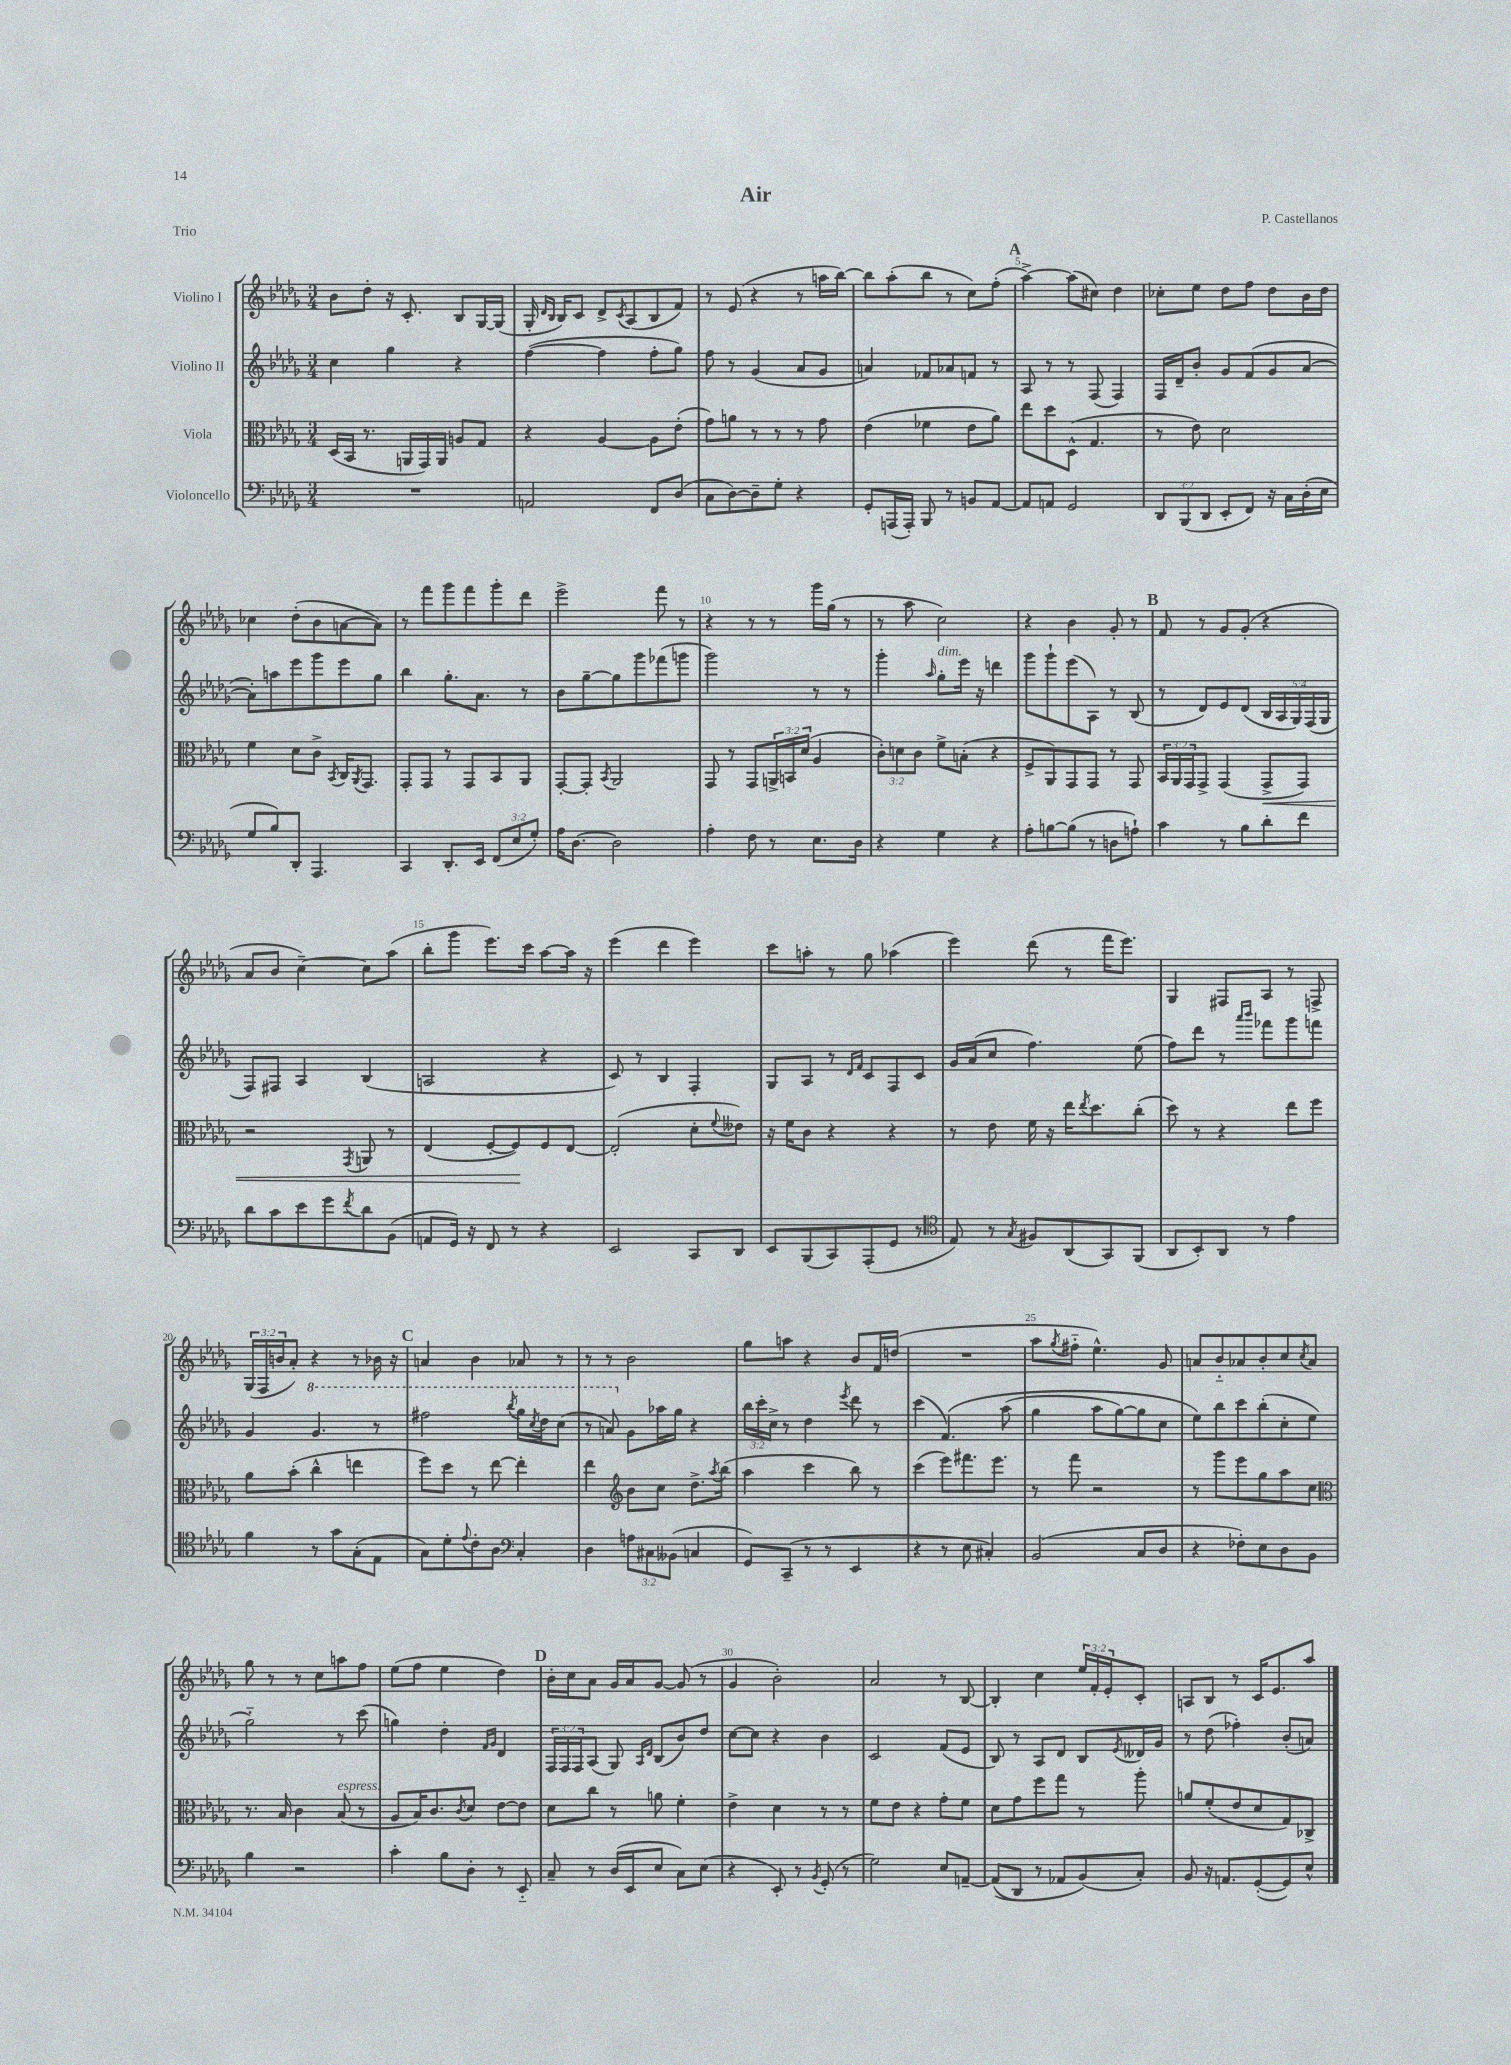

**kern	**kern	**dynam	**kern	**kern
*part4	*part3	*part3	*part2	*part1
*staff4	*staff3	*staff3	*staff2	*staff1
*I"Violoncello	*I"Viola	*	*I"Violino II	*I"Violino I
*clefF4	*clefC3	*	*clefG2	*clefG2
*k[b-e-a-d-g-]	*k[b-e-a-d-g-]	*	*k[b-e-a-d-g-]	*k[b-e-a-d-g-]
*M3/4	*M3/4	*	*M3/4	*M3/4
=1	=1	=1	=1	=1
2.r	(16D-/LL	.	4cc\	8b-\L
.	16BB-/JJ	.	.	.
.	8.r	.	.	8dd-'\J
.	.	.	4gg-\	16r
.	16AAn/LL	.	.	8.c'/
.	16GG-/)	.	.	.
.	16AA/JJ	.	.	.
.	8An/L	.	4r	8B-/L
.	8G-/J	.	.	[16G-/L
.	.	.	.	(16G-/JJ]
=2	=2	=2	=2	=2
2AAn/	4r	.	([4ff\	16G-'/
.	.	.	.	16qqd-/LL
.	.	.	.	16qqB-/JJ
.	.	.	.	16B-/KL)
.	.	.	.	8c/J
.	[4A-/	.	4ff\]	8d-^/L
.	.	.	.	8qc/
.	.	.	.	(8A-/
8FF/L	8A-\L]	.	8ff'\L	8B-/
(8D-/J	(8e-'\J	.	8gg-\J)	8f/J)
=3	=3	=3	=3	=3
8C\L	8g-\L)	.	8ff\	8r
[8D-\)	8an\J	.	8r	(8e-/
8D-~\]	8r	.	(4g-/	4r
8G-'\J	8r	.	.	.
4r	8r	.	8a-/L	8r
.	8g-\	.	8g-/J	16aan\LL
.	.	.	.	[16bb-\JJ)
=4	=4	=4	=4	=4
8GG-'/L	(4e-\	.	4an/)	8bb-\L]
(16AAAn/L	.	.	.	(8aa-'\
16AAA'/JJ)	.	.	.	.
8BBB-/	4f-X\	.	8f-X/L	8bb-\J
8r	.	.	8a-X/	8r
8BBn/L	8e-\L	.	8fn/J	8cc\L)
[8AA-/J	8a-\J)	.	8r	(8ff'\J
!!LO:REH:place=s1:t=A
=5	=5	=5	=5	=5
8AA-/L]	8ee-\L	.	8A-/	[4aa-^\)
8AAn/J	8dd-\	.	8r	.
2GG-/	(8D-^^\J	.	8r	(8aa-\L]
.	4.G-/	.	(8F/	8cc#X\J)
.	.	.	4F/)	4dd-\
=6	=6	=6	=6	=6
12DD-/L	8r	.	16F/LL	8cc-X'\L
.	.	.	16d-~/J	.
(12BBB-/	.	.	.	.
.	8e-\)	.	8b-'/J	8ee-\J
12DD-/J	.	.	.	.
8EE-'/L	2d-\	.	8g-/L	8dd-\L
8FF/J)	.	.	(8f/	8ff\J
16r	.	.	8g-/	8dd-\L
16C\LL	.	.	.	.
(16D-'\	.	.	[8a-/J	16b-\L
16E-\JJ	.	.	.	16dd-\JJ
!!LO:LB:g=z
=7	=7	=7	=7	=7
8G-/L	4f\	.	8a-'\L])	4cc-X\
8B-/)	.	.	8aan\	.
8DD-'/J	8d-\L	.	8eee-\	(8dd-'\L
4.AAA-/	8c^\J	.	8ggg-\	8b-\
.	8qBB-/	.	.	.
.	16C/KL	.	8eee-\	[8an\
.	8qAA-/	.	.	.
.	8.GG-/J	.	.	.
.	.	.	8gg-\J	8a\J])
=8	=8	=8	=8	=8
4CC/	8GG-'/L	.	4bb-\	8r
.	8GG-/J	.	.	8fff\L
8.DD-'/L	8r	.	8.gg-'\L	8ggg-\
.	8GG-/L	.	.	8fff\
16EE-/Jk	.	.	8.a-\J	.
(12FF/L	8BB-/	.	.	8ggg-'\
12E-/	.	.	.	.
.	8AA-/J	.	8r	8ddd-\J
12G-'/J)	.	.	.	.
=9	=9	=9	=9	=9
16A-\KL	[8GG-'/L	.	8b-\L	2eee-^\
[8.D-\J	.	.	.	.
.	8GG-'/J]	.	[8gg-~\	.
.	8qBB-/	.	.	.
2D-\]	2AA-/	.	8gg-\]	.
.	.	.	8ggg-\	.
.	.	.	(8fff-X\	8fff\
.	.	.	8gggn\J	8r
=10	=10	=10	=10	=10
4A-'\	8GG-/	.	2ggg-\)	4r
.	8r	.	.	.
8F\	8GG-/L	.	.	8r
8r	24AAn^/L	.	.	8r
.	24BBn/	.	.	.
.	(24d-/JJ	.	.	.
8.E-\L	4A-/	.	8r	16ggg-\LL
.	.	.	.	(16gg-\JJ
.	.	.	8r	8r
16D-\Jk	.	.	.	.
=11	=11	=11	=11	=11
4r	12c'\L)	.	4ggg-'\	8r
.	12dn\	.	.	.
.	.	.	.	8aa-\
.	12c\J	.	.	.
.	.	.	16qqaa-/	.
!	!	!	!LO:TX:a:i:t=dim.	!
4G-\	8f^\L	.	8gg-'\L	2cc\)
.	(8Bn'\J	.	16eee-\Jk	.
.	.	.	16r	.
4r	4r	.	4dddn\	.
=12	=12	=12	=12	=12
8A-'\L	8F^/L	.	8ggg-\L	4r
[8Bn\	8AA-/)	.	8ggg-`\	.
(8B\J]	8GG-/	.	(8eee-\	4b-\
8r	8GG-/J	.	8A-\J)	.
8Dn\L	8r	.	8r	8g-'/
8An`\J)	8GG-/	.	(8B-/	8r
!!LO:REH:place=s1:t=B
=13	=13	=13	=13	=13
4c\	24BB-/LL	.	8r	8f/
.	24AA-/	.	.	.
.	24GG-/J	.	.	.
.	8GG-^/J	.	8d-/L)	8r
8r	(4GG-/	.	8e-/	8g-/L
8B-\L	.	.	(8d-/J	(8g-'/J
!	!	!LO:HP:b	!	!
8d-'\	8GG-^/L	<	20B-/LL	4r
.	.	.	20A-/	.
.	.	.	20G-/)	.
8f\J	8GG-/J)	.	.	.
.	.	.	(20F/	.
.	.	.	20G-/JJ	.
!!LO:LB:g=z
=14	=14	=14	=14	=14
8d-\L	2r	.	8F/L)	8a-/L
8c\	.	.	8F#X/J	8b-/J
8e-\	.	.	4A-/	[4cc~\)
8g-\	.	.	.	.
8qf/	8qGG-/	.	.	.
8d-\	8AAn/	.	(4B-/	8cc\L]
(8BB-\J	8r	.	.	(8aa-\J
=15	=15	=15	=15	=15
8AAn/L	(4E-/	.	2An/	8bb-'\L
16GG-/Jk)	.	.	.	8ggg-\J
16r	.	.	.	.
8FF/	[8F'/L	.	.	8.eee-\L)
8r	8F/])	.	.	.
.	.	.	.	16ccc\Jk
4r	8F/	[	4r	[8aa-\L
.	[8E-/J	.	.	16aa-\Jk]
.	.	.	.	16r
=16	=16	=16	=16	=16
2EE-/	(2E-'/]	.	8c/)	(4eee-\
.	.	.	8r	.
.	.	.	4B-/	4ddd-\
8CC/L	8d-'\L	.	4F'/	4eee-\)
.	8qqf/	.	.	.
8DD-/J	8e--X\J)	.	.	.
=17	=17	=17	=17	=17
8EE-/L	16r	.	8G-/L	8ccc\L
.	16f\KL	.	.	.
(8BBB-/	8c\J	.	8A-/J	8aan'\J
8CC/)	4r	.	8r	8r
.	.	.	16qqd-/LL	.
.	.	.	16qqf/JJ	.
(8AAA-'/	.	.	8c/L	8gg-\
8GG-/J	4r	.	8F/	(4aa-X\
8r	.	.	8c/J	.
=18	=18	=18	=18	=18
*clefC4	*	*	*	*
8E-/)	8r	.	16g-/LL	4eee-\)
.	.	.	(16a-/J	.
8r	8e-\	.	8cc/J	.
8qG-/	.	.	.	.
8F#X/L	16f\	.	4.ff\)	(8ddd-\
.	16r	.	.	.
(8AA-/	16ee-\KL	.	.	8r
.	8qee-/	.	.	.
.	8.dd-\	.	.	.
8GG-/)	.	.	.	16fff\KL
.	.	.	.	8.eee-\J)
(8FF/J	(8cc'\J	.	(8ee-\	.
=19	=19	=19	=19	=19
8AA-/L	8dd-\)	.	8ff\L)	4G-/
8BB-'/)	8r	.	8ddd-\J	.
8AA-/J	4r	.	8r	8F#X/L
.	.	.	16qqaaa-/LL	.
.	.	.	16qqbbb-/JJ	.
8r	.	.	8fff-X\L	8A-/J
4e-\	8ee-\L	.	8ggg-\	8r
.	8ff\J	.	8fffn\J	8Fn^/
!!LO:LB:g=z
=20	=20	=20	=20	=20
4f\	8a-\L	.	4g-/	(24G-/LL
.	.	.	.	24F/
.	.	.	.	24bn/J
.	(8b-'\J	.	.	8a-'/J)
*	*	*	*8va	*
8r	4cc^^\	.	4.gg-/	4r
8g-\L	.	.	.	.
(8G-'\	4een\	.	.	8r
8E-\J	.	.	8r	16b-X\
.	.	.	.	16r
!!LO:REH:place=s1:t=C
=21	=21	=21	=21	=21
8G-\L)	8ff\L)	.	2fff#X\	4an/
8d-'\	8dd-\J	.	.	.
8qqe-/	.	.	.	.
8c'\	8r	.	.	4b-\
8A-\J	[8ee-\	.	.	.
*clefF4	*	*	*	*
.	.	.	8qbbb-/	.
4C'/	4ee-'\]	.	16ggg-\LL	8a-X/
.	.	.	8qccc/	.
.	.	.	16ddd-\J	.
.	.	.	(8ccc\J	8r
=22	=22	=22	=22	=22
4D-\	4ee-\	.	8r	8r
.	.	.	8aan/)	8r
*	*clefG2	*	*	*
*	*	*	*X8va	*
12An\L	8b-\L	.	8g-\L	2b-\
12C#X\	.	.	.	.
.	8cc\J	.	16aa-X\L	.
(12BB--X\J	.	.	.	.
.	.	.	16gg-\JJ	.
4Cn/	8.dd-^\L	.	4r	.
.	8qaa-/	.	.	.
.	(16bb-\Jk	.	.	.
=23	=23	=23	=23	=23
8GG-/L)	4aa-\	.	24bb-\LL	8gg-\L
.	.	.	24ccc'\	.
.	.	.	24cc^\JJ	.
(8CC~/J	.	.	8r	8aan\J
8r	4ccc\	.	4dd-\	4r
8r	.	.	.	.
.	.	.	8qeee-/	.
4EE-/	8bb-\)	.	8ddd-\	8b-/L
.	8r	.	8r	16f/L
.	.	.	.	(16ddn/JJ
=24	=24	=24	=24	=24
4r	(4ccc\	.	(4ccc\	2.r
8r	8eee-\L)	.	(4.f/)	.
8E-\	8.fff#X\	.	.	.
4C#X'/)	.	.	.	.
.	8.eee-\J	.	.	.
.	.	.	(8aa-\	.
=25	=25	=25	=25	=25
(2BB-/	8r	.	4gg-\	8aa-\L
.	.	.	.	8qgg-/
.	8fff\	.	.	8ff#X\J
.	2r	.	8aa-\L	4.ee-^^\)
.	.	.	[8gg-\)	.
8C/L	.	.	8gg-\]	.
8D-/J	.	.	8cc\J	8g-/
=26	=26	=26	=26	=26
4r	8r	.	8ee-\L)	8an/L
.	8ggg-\L	.	8bb-\	8b-/
8F-X'\L)	8eee-\	.	8ccc\	8a-X/
8E-\	8gg-\	.	(8bb-'\	8b-'/
8D-\	8aa-\	.	8cc'\	8cc/
.	.	.	.	8qcc/
8BB-\J	8cc\J	.	8ee-\J	8a-/J
!!LO:LB:g=z
=27	=27	=27	=27	=27
*	*clefC3	*	*	*
4B-\	8.r	.	2gg-\)	8gg-\
.	.	.	.	8r
.	16B-/	.	.	.
2r	4c\	.	.	8r
.	.	.	.	8cc\L
!	!LO:TX:a:i:t=espress.	!	!	!
.	(8B-/	.	8r	8aan\
.	8r	.	(8ccc\	8ff\J
=28	=28	=28	=28	=28
4c'\	8A-/L	.	4ggn\)	(8ee-\L
.	16B-/K)	.	.	8ff\J
.	8.c/	.	.	.
8B-\L	.	.	4dd-'\	4ee-\
.	8qc/	.	.	.
8D-'\J	8d-/J	.	.	.
.	.	.	16qqf/LL	.
.	.	.	16qqg-/JJ	.
8r	[8e-\L	.	4d-/	4dd-\)
8EE-/	8e-\J]	.	.	.
!!LO:REH:place=s1:t=D
=29	=29	=29	=29	=29
8C~/	8d-\L	.	24F/LL	16b-'\LL
.	.	.	24F/	.
.	.	.	.	16cc\J
.	.	.	24F/J	.
8r	8cc\J	.	(8A-/J	8a-\J
(16D-/LL	8r	.	8G-/)	16g-/LL
16EE-/J	.	.	.	16a-/J
.	.	.	16qqA-/LL	.
.	.	.	16qqd-/JJ	.
8E-/J	8an\	.	(8B-/L	[8g-/J
8C\L)	4f'\	.	8b-/)	(8g-/]
(8E-\J	.	.	8dd-/J	8r
=30	=30	=30	=30	=30
4r	4e-^\	.	[8cc\L	4g-/
.	.	.	8cc\J]	.
8EE-'/)	4d-\	.	4r	2b-'\)
8r	.	.	.	.
8qBB-/	.	.	.	.
(8GG-'/	8r	.	4b-\	.
8r	8r	.	.	.
=31	=31	=31	=31	=31
2G-\)	8f\L	.	2c/	2a-/
.	8e-\J	.	.	.
.	4r	.	.	.
8E-/L	8g-'\L	.	(8f/L	8r
[8AAn~/J	8f\J	.	8e-/J	[8B-/
=32	=32	=32	=32	=32
((8AA/L]	8d-\L	.	8B-/)	4B-'/]
8DD-/J)	8g-\	.	8r	.
8r	8ff\	.	8A-/L	4cc\
8AA-X/L	8gg-\J	.	8d-/J	.
(8BB-/)	8r	.	8B-/L	24ee-/LL
.	.	.	.	24f'/
.	.	.	.	24e-'/J
.	.	.	8qe-/	.
8C'/J)	8aa-'\	.	16d--X/L	8c'/J
.	.	.	16g-/JJ	.
=33	=33	=33	=33	=33
8BB-/	8an/L	.	8r	8An/L
16r	(8f'/	.	(8dd-\	8B-/J
8.AAn/L	.	.	.	.
.	8e-/	.	4ff-X'\)	8r
([8GG-'/	8d-/	.	.	16c/KL
.	.	.	.	8.e-/
8GG-/])	8G-/)	.	(8b-'/L	.
8E-^^/J	8C-X^/J	.	8an/J)	8aa-/J
==	==	==	==	==
*-	*-	*-	*-	*-
